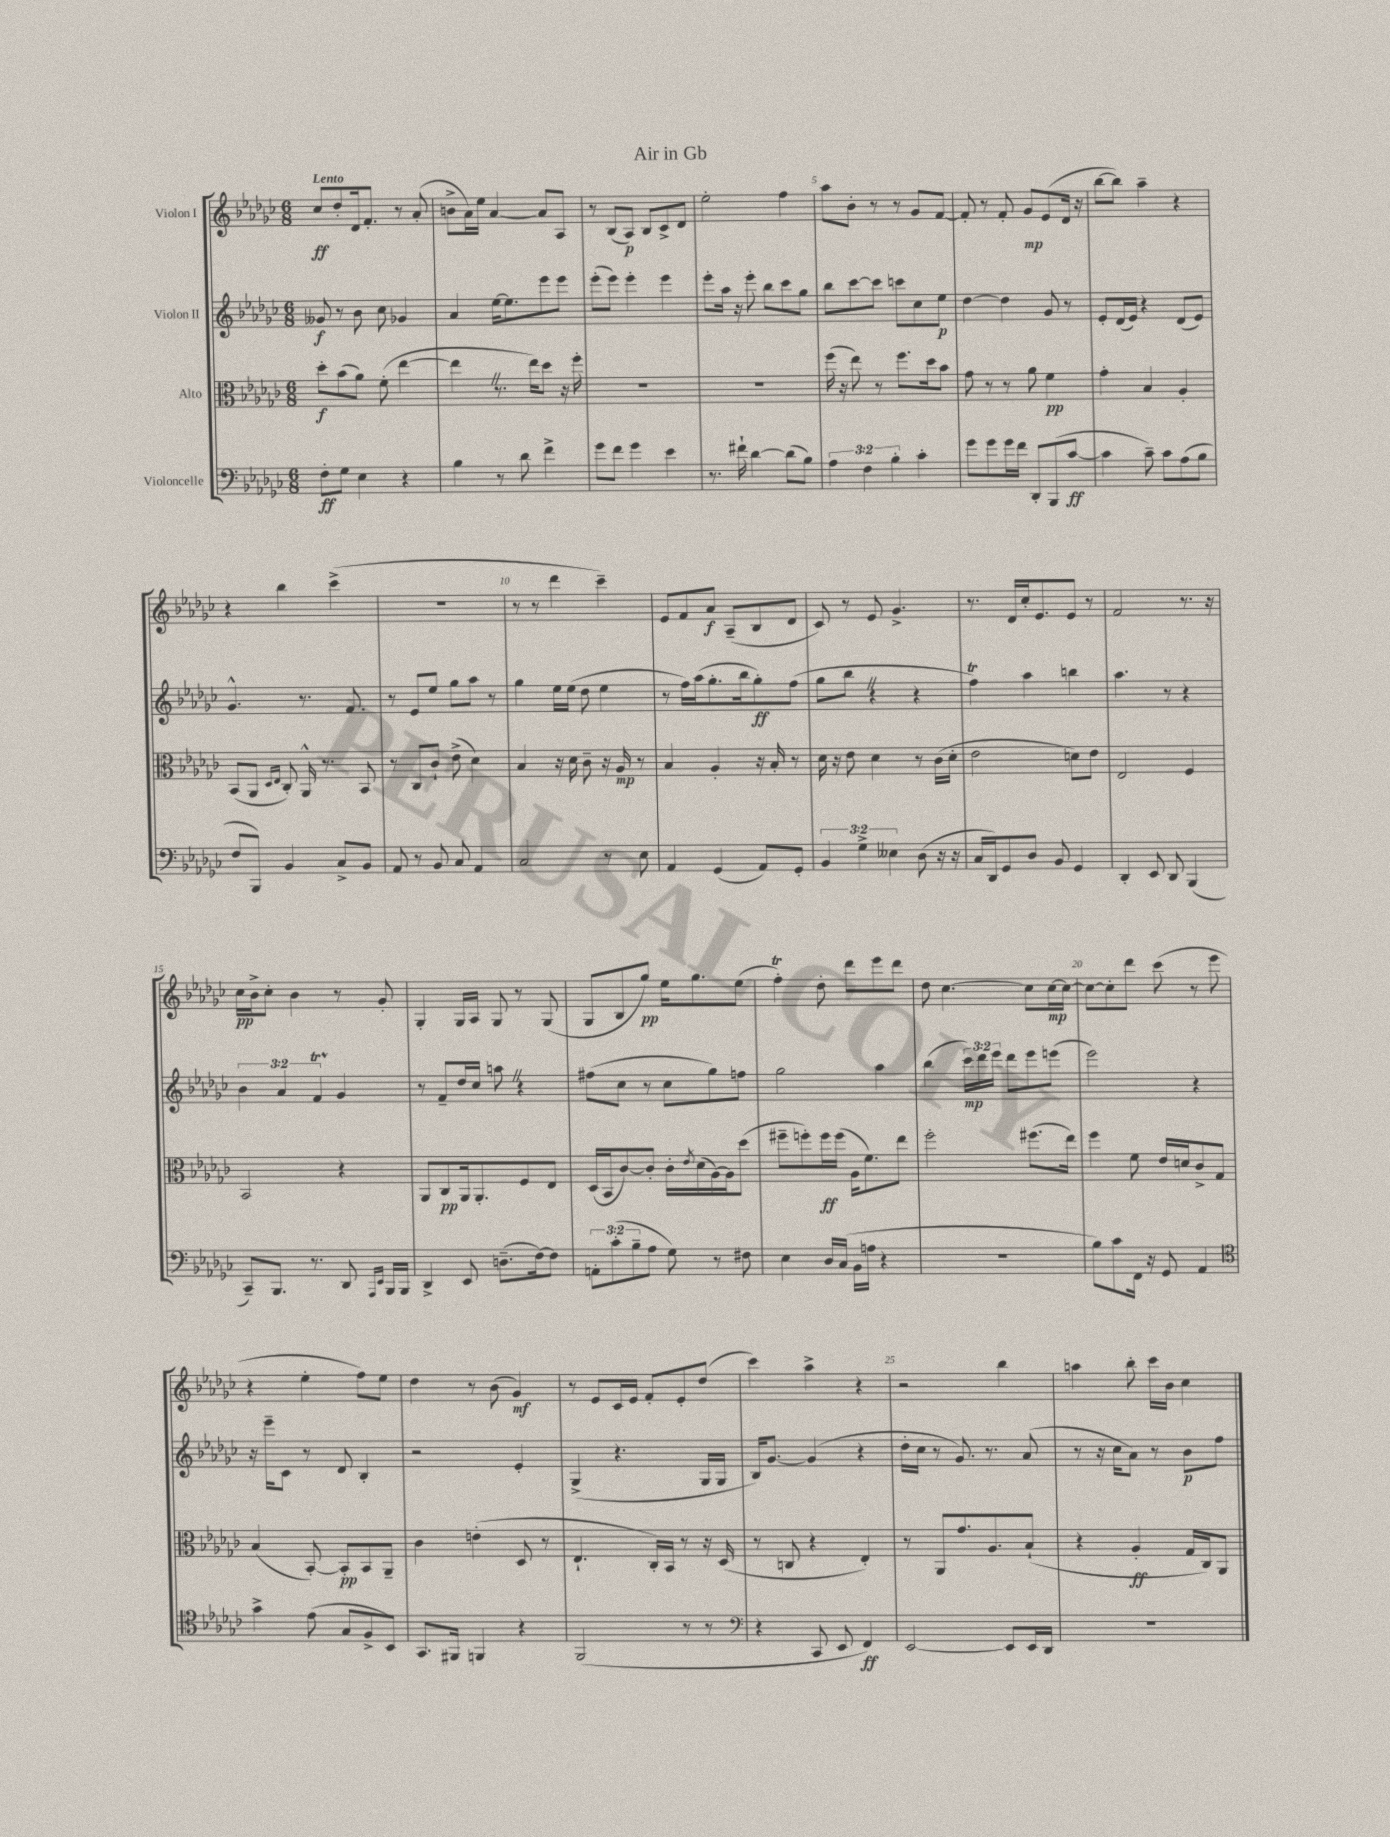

**kern	**dynam	**kern	**dynam	**kern	**dynam	**kern	**dynam
*part4	*part4	*part3	*part3	*part2	*part2	*part1	*part1
*staff4	*staff4	*staff3	*staff3	*staff2	*staff2	*staff1	*staff1
*I"Violoncelle	*	*I"Alto	*	*I"Violon II	*	*I"Violon I	*
*clefF4	*	*clefC3	*	*clefG2	*	*clefG2	*
*k[b-e-a-d-g-c-]	*	*k[b-e-a-d-g-c-]	*	*k[b-e-a-d-g-c-]	*	*k[b-e-a-d-g-c-]	*
*M6/8	*	*M6/8	*	*M6/8	*	*M6/8	*
=1	=1	=1	=1	=1	=1	=1	=1
!	!	!	!	!	!	!LO:TX:a:B:t=Lento	!
8F'\L	ff	8dd-'\L	f	8g--X/	f	8cc-/L	ff
8G-\J	.	(8b-\	.	8r	.	8dd-'/	.
4E-\	.	8a-\J)	.	8b-\	.	16d-/k	.
.	.	.	.	.	.	8.f'/J	.
.	.	(8f'\	.	8cc-\	.	.	.
4r	.	[4ee-\	.	4g-X/	.	8r	.
.	.	.	.	.	.	(8a-'/	.
=2	=2	=2	=2	=2	=2	=2	=2
4B-\	.	4ee-Z\]	.	4a-/	.	8bn^\L	.
.	.	.	.	.	.	16a-\L)	.
.	.	.	.	.	.	16ee-\JJ	.
8r	.	8.r	.	[16ee-\KL	.	[4a-/	.
.	.	.	.	8.ee-\]	.	.	.
8d-\	.	.	.	.	.	.	.
.	.	16ee-\KL)	.	.	.	.	.
4f^\	.	8dd-\J	.	8eee-\	.	8a-/L]	.
.	.	16r	.	8eee-\J	.	8A-/J	.
.	.	16ff'\	.	.	.	.	.
=3	=3	=3	=3	=3	=3	=3	=3
8g-\L	.	2.r	.	(8eee-'\L	.	8r	.
8f\J	.	.	.	8eee-\J)	.	(8B-/L	.
4g-\	.	.	.	4eee-'\	.	8A-/J)	p
.	.	.	.	.	.	8B-/L	.
4e-\	.	.	.	4eee-\	.	8c-^/	.
.	.	.	.	.	.	8d-/J	.
=4	=4	=4	=4	=4	=4	=4	=4
8.r	.	2.r	.	8eee-'\L	.	2ee-'\	.
.	.	.	.	16aa-\Jk	.	.	.
16f#X`\	.	.	.	16r	.	.	.
[4d-\	.	.	.	8eee-'\	.	.	.
.	.	.	.	8bb-\L	.	.	.
(8d-\L]	.	.	.	8ccc-\	.	4ff\	.
8B-\J)	.	.	.	8gg-\J	.	.	.
=5	=5	=5	=5	=5	=5	=5	=5
6A-\	.	(16ff\	.	8bb-\L	.	8aa-\L	.
.	.	16r	.	.	.	.	.
.	.	8ee-\)	.	[8ccc-\	.	8b-'\J	.
6F\	.	.	.	.	.	.	.
.	.	8r	.	8ccc-\J]	.	8r	.
6B-'\	.	.	.	.	.	.	.
.	.	8.ff\L	.	8cccn\L	.	8r	.
4c-'\	.	.	.	8cc-\	.	8g-/L	.
.	.	16dd-\k	.	.	.	.	.
.	.	8b-\J	.	8ee-\J	p	[8f/J	.
=6	=6	=6	=6	=6	=6	=6	=6
8g-\L	.	8g-\	.	[4dd-\	.	8f'/]	.
8g-\	.	8r	.	.	.	8r	.
16g-\L	.	8r	.	4dd-\]	.	8f'/	.
16f\JJ	.	.	.	.	.	.	.
8DD-'/L	.	8a-\	.	.	.	8g-/L	mp
(8BBB-/	.	4f\	pp	8g-/	.	(8e-/	.
[8c-/J	ff	.	.	8r	.	16d-/Jk	.
.	.	.	.	.	.	16r	.
=7	=7	=7	=7	=7	=7	=7	=7
4c-\]	.	4g-'\	.	8e-'/L	.	[8bb-\L	.
.	.	.	.	(16d-/L	.	8bb-\J])	.
.	.	.	.	16e-/JJ)	.	.	.
8c-~\)	.	4B-/	.	4r	.	4aa-~\	.
8c-\L	.	.	.	.	.	.	.
(8A-\	.	4A-'/	.	(8d-/L	.	4r	.
8B-\J	.	.	.	8e-/J)	.	.	.
!!LO:LB:g=z
=8	=8	=8	=8	=8	=8	=8	=8
8F/L	.	(8BB-/L	.	4.g-^^/	.	4r	.
8BBB-/J)	.	8AA-/J	.	.	.	.	.
.	.	16qqD-/LL	.	.	.	.	.
.	.	16qqE-/JJ	.	.	.	.	.
4BB-/	.	8C-'/)	.	.	.	4bb-\	.
.	.	16AA-^^/	.	8.r	.	.	.
.	.	8.r	.	.	.	.	.
8C-^/L	.	.	.	.	.	(4ccc-^\	.
.	.	.	.	8.f/	.	.	.
8BB-/J	.	8BB-/	.	.	.	.	.
=9	=9	=9	=9	=9	=9	=9	=9
8AA-/	.	8r	.	8r	.	2.r	.
8r	.	8C-/L	.	8e-/L	.	.	.
8BB-/	.	8c-`/J	.	8ee-/J	.	.	.
8C-/	.	(8e-^\	.	8gg-\L	.	.	.
4AA-/	.	4d-\)	.	8aa-\J	.	.	.
.	.	.	.	8r	.	.	.
=10	=10	=10	=10	=10	=10	=10	=10
2C-/	.	4B-/	.	4gg-\	.	8r	.
.	.	.	.	.	.	8r	.
.	.	16r	.	16ee-\LL	.	4ddd-\	.
.	.	16d-\	.	(16ee-\JJ	.	.	.
.	.	8c-~\	.	8dd-\	.	.	.
8r	.	16r	.	4ee-\	.	4ccc-~\)	.
.	.	16A-/	mp	.	.	.	.
8E-\	.	8r	.	.	.	.	.
=11	=11	=11	=11	=11	=11	=11	=11
4AA-/	.	4B-/	.	8r	.	8e-/L	.
.	.	.	.	16ff\LL)	.	8f/	.
.	.	.	.	(16aa-\J	.	.	.
(4GG-/	.	4A-'/	.	8.gg-'\	.	8a-/J	f
.	.	.	.	.	.	(8A-~/L	.
.	.	.	.	16bb-\k	.	.	.
8AA-/L)	.	16r	.	8gg-'\)	ff	8B-/	.
.	.	16B-'/	.	.	.	.	.
8GG-'/J	.	8r	.	(8ff\J	.	8d-/J	.
=12	=12	=12	=12	=12	=12	=12	=12
6BB-/	.	16d-\	.	8gg-\L	.	8c-/)	.
.	.	16r	.	.	.	.	.
.	.	8e-\	.	8bb-Z\J	.	8r	.
6G-^\	.	.	.	.	.	.	.
.	.	4d-\	.	4r	.	8e-/	.
6E--X\	.	.	.	.	.	.	.
.	.	.	.	.	.	4.g-^/	.
(8D-\	.	8r	.	4r	.	.	.
16r	.	(16c-\LL	.	.	.	.	.
16r	.	16d-'\JJ	.	.	.	.	.
=13	=13	=13	=13	=13	=13	=13	=13
16C-/LL	.	2e-\	.	4fft\)	.	8.r	.
16DD-/J)	.	.	.	.	.	.	.
8GG-/	.	.	.	.	.	.	.
.	.	.	.	.	.	16d-/LL	.
8D-/J	.	.	.	4aa-\	.	16cc-'/J	.
.	.	.	.	.	.	8.e-/	.
8BB-/	.	.	.	.	.	.	.
4GG-/	.	8dn\L)	.	4bbn\	.	8e-/J	.
.	.	8e-\J	.	.	.	8r	.
=14	=14	=14	=14	=14	=14	=14	=14
4DD-'/	.	2E-/	.	4.aa-\	.	2f/	.
8EE-/	.	.	.	.	.	.	.
8DD-/	.	.	.	8r	.	.	.
(4BBB-/	.	4F/	.	4r	.	8.r	.
.	.	.	.	.	.	16r	.
!!LO:LB:g=z
=15	=15	=15	=15	=15	=15	=15	=15
8CC-~/L)	.	2BB-/	.	6b-\	.	16cc-\LL	pp
.	.	.	.	.	.	16b-^\J	.
8.BBB-/J	.	.	.	.	.	8cc-'\J	.
.	.	.	.	6a-/	.	.	.
.	.	.	.	.	.	4b-\	.
8.r	.	.	.	.	.	.	.
.	.	.	.	6ft/	.	.	.
8DD-/	.	4r	.	4g-/	.	8r	.
16qqAAA-/LL	.	.	.	.	.	.	.
16qqEE-/JJ	.	.	.	.	.	.	.
16BBB-/LL	.	.	.	.	.	8g-'/	.
16BBB-/JJ	.	.	.	.	.	.	.
=16	=16	=16	=16	=16	=16	=16	=16
4DD-^/	.	8AA-/L	.	8r	.	4G-'/	.
.	.	8C-/	pp	8f~/L	.	.	.
8EE-/	.	16AA-/k	.	16dd-/L	.	16G-/LL	.
.	.	8.AA-'/	.	16cc-/JJ	.	16A-/JJ	.
(8.Dn~\L	.	.	.	8aanZ\	.	8G-/	.
.	.	8F/	.	4r	.	8r	.
[16F\k)	.	.	.	.	.	.	.
8F\J]	.	8E-/J	.	.	.	(8G-/	.
=17	=17	=17	=17	=17	=17	=17	=17
12AAn'\L	.	(16D-/LL	.	(8ff#X\L	.	8G-/L	.
.	.	16BB-/J	.	.	.	.	.
(12c-'\	.	.	.	.	.	.	.
.	.	[8c-/)	.	8cc-\J	.	8B-/	.
12B-~\	.	.	.	.	.	.	.
8A-\J	.	8c-'/J]	.	8r	.	8gg-/J)	pp
8G-\)	.	16c-'\LL	.	8cc-\L	.	16ee-\KL	.
.	.	8qe-/	.	.	.	.	.
.	.	(16d-\	.	.	.	8.gg-\	.
8r	.	[16A-\)	.	8gg-\)	.	.	.
.	.	16A-\J]	.	.	.	.	.
8F#X\	.	(8dd-\J	.	8ffn\J	.	(8ee-\J	.
=18	=18	=18	=18	=18	=18	=18	=18
4E-\	.	8ff#X~\L	.	2gg-\	.	4fft'\)	.
.	.	8ffn'\)	.	.	.	.	.
16D-/LL	.	16ff\L	ff	.	.	8dd-'\	.
(16C-/JJ	.	(16ff\JJ	.	.	.	.	.
16BB-\LL	.	16A-\KL	.	.	.	8ddd-\L	.
16An\JJ	.	8.f\)	.	.	.	.	.
4r	.	.	.	4aa-\	.	8eee-\	.
.	.	8ee-\J	.	.	.	8ddd-\J	.
=19	=19	=19	=19	=19	=19	=19	=19
2.r	.	2ff'\	.	(4bb-\	.	8dd-\	.
.	.	.	.	.	.	[4.cc-\	.
.	.	.	.	24ccc-\LL)	mp	.	.
.	.	.	.	24ddd-\	.	.	.
.	.	.	.	24eee-\JJ	.	.	.
.	.	.	.	8ddd-\L	.	.	.
.	.	(8.ff#X\L	.	8eee-\	.	8cc-\L]	.
.	.	.	.	(8eeen\J	.	[16cc-\L	mp
.	.	16ee-\Jk)	.	.	.	16cc-\JJ_	.
=20	=20	=20	=20	=20	=20	=20	=20
8B-\L)	.	4ff\	.	2eee-\)	.	8cc-\L_	.
8c-\	.	.	.	.	.	8cc-'\]	.
16FF\Jk	.	8f\	.	.	.	8ddd-\J	.
16r	.	.	.	.	.	.	.
8GG-/	.	16e-/LL	.	.	.	(8ccc-\	.
.	.	16dn/J	.	.	.	.	.
4AA-/	.	8c-^/	.	4r	.	8r	.
.	.	8G-/J	.	.	.	8eee-\	.
!!LO:LB:g=z
=21	=21	=21	=21	=21	=21	=21	=21
*clefC4	*	*	*	*	*	*	*
4g-^\	.	(4B-/	.	16r	.	4r	.
.	.	.	.	16eee-~\KL	.	.	.
.	.	.	.	8c-\J	.	.	.
(8e-\	.	[8BB-'/)	.	8r	.	4ee-'\	.
8G-/L	.	8BB-'/L]	pp	8d-/	.	.	.
8F^/	.	8BB-/	.	4B-'/	.	8ff\L)	.
8BB-/J)	.	8AA-~/J	.	.	.	8ee-\J	.
=22	=22	=22	=22	=22	=22	=22	=22
8.GG-/L	.	4c-\	.	2r	.	4dd-\	.
16FF#X/Jk	.	.	.	.	.	.	.
4FFn/	.	(4en'\	.	.	.	8r	.
.	.	.	.	.	.	(8b-\	.
4r	.	8D-/	.	4e-'/	.	4g-/)	mf
.	.	8r	.	.	.	.	.
=23	=23	=23	=23	=23	=23	=23	=23
(2FF/	.	4.E-`/	.	(4G-^/	.	8r	.
.	.	.	.	.	.	8e-/L	.
.	.	.	.	4.r	.	16c-/L	.
.	.	.	.	.	.	16e-/JJ	.
.	.	16C-'/LL)	.	.	.	8f'/L	.
.	.	16BB-/JJ	.	.	.	.	.
8r	.	8r	.	.	.	8e-'/	.
8r	.	16r	.	16G-/LL	.	(8dd-/J	.
.	.	(16D-/	.	16G-/JJ	.	.	.
=24	=24	=24	=24	=24	=24	=24	=24
*clefF4	*	*	*	*	*	*	*
4r	.	8r	.	16B-/KL)	.	4ccc-\)	.
.	.	.	.	[8.g-/J	.	.	.
.	.	8Cn/	.	.	.	.	.
8CC-/	.	4r	.	(4g-/]	.	4aa-^\	.
8EE-/	.	.	.	.	.	.	.
4FF/)	ff	4E-'/)	.	4r	.	4r	.
=25	=25	=25	=25	=25	=25	=25	=25
[2EE-/	.	8r	.	16dd-'\LL	.	2r	.
.	.	.	.	16cc-\JJ	.	.	.
.	.	8AA-/L	.	8r	.	.	.
.	.	8.g-/	.	8.g-/)	.	.	.
.	.	8.A-/	.	8.r	.	.	.
8EE-/L]	.	.	.	.	.	4bb-\	.
16EE-/L	.	(8B-`/J	.	(8a-/	.	.	.
16DD-/JJ	.	.	.	.	.	.	.
=26	=26	=26	=26	=26	=26	=26	=26
2.r	.	4r	.	8r	.	4aan\	.
.	.	.	.	16r	.	.	.
.	.	.	.	16cc-\KL	.	.	.
.	.	4A-'/	ff	8a-\J)	.	8bb-'\	.
.	.	.	.	8r	.	16ccc-\LL	.
.	.	.	.	.	.	16b-\JJ	.
.	.	16G-/LL	.	8b-\L	p	4cc-\	.
.	.	16C-/J)	.	.	.	.	.
.	.	8AA-/J	.	8ff\J	.	.	.
==	==	==	==	==	==	==	==
*-	*-	*-	*-	*-	*-	*-	*-
